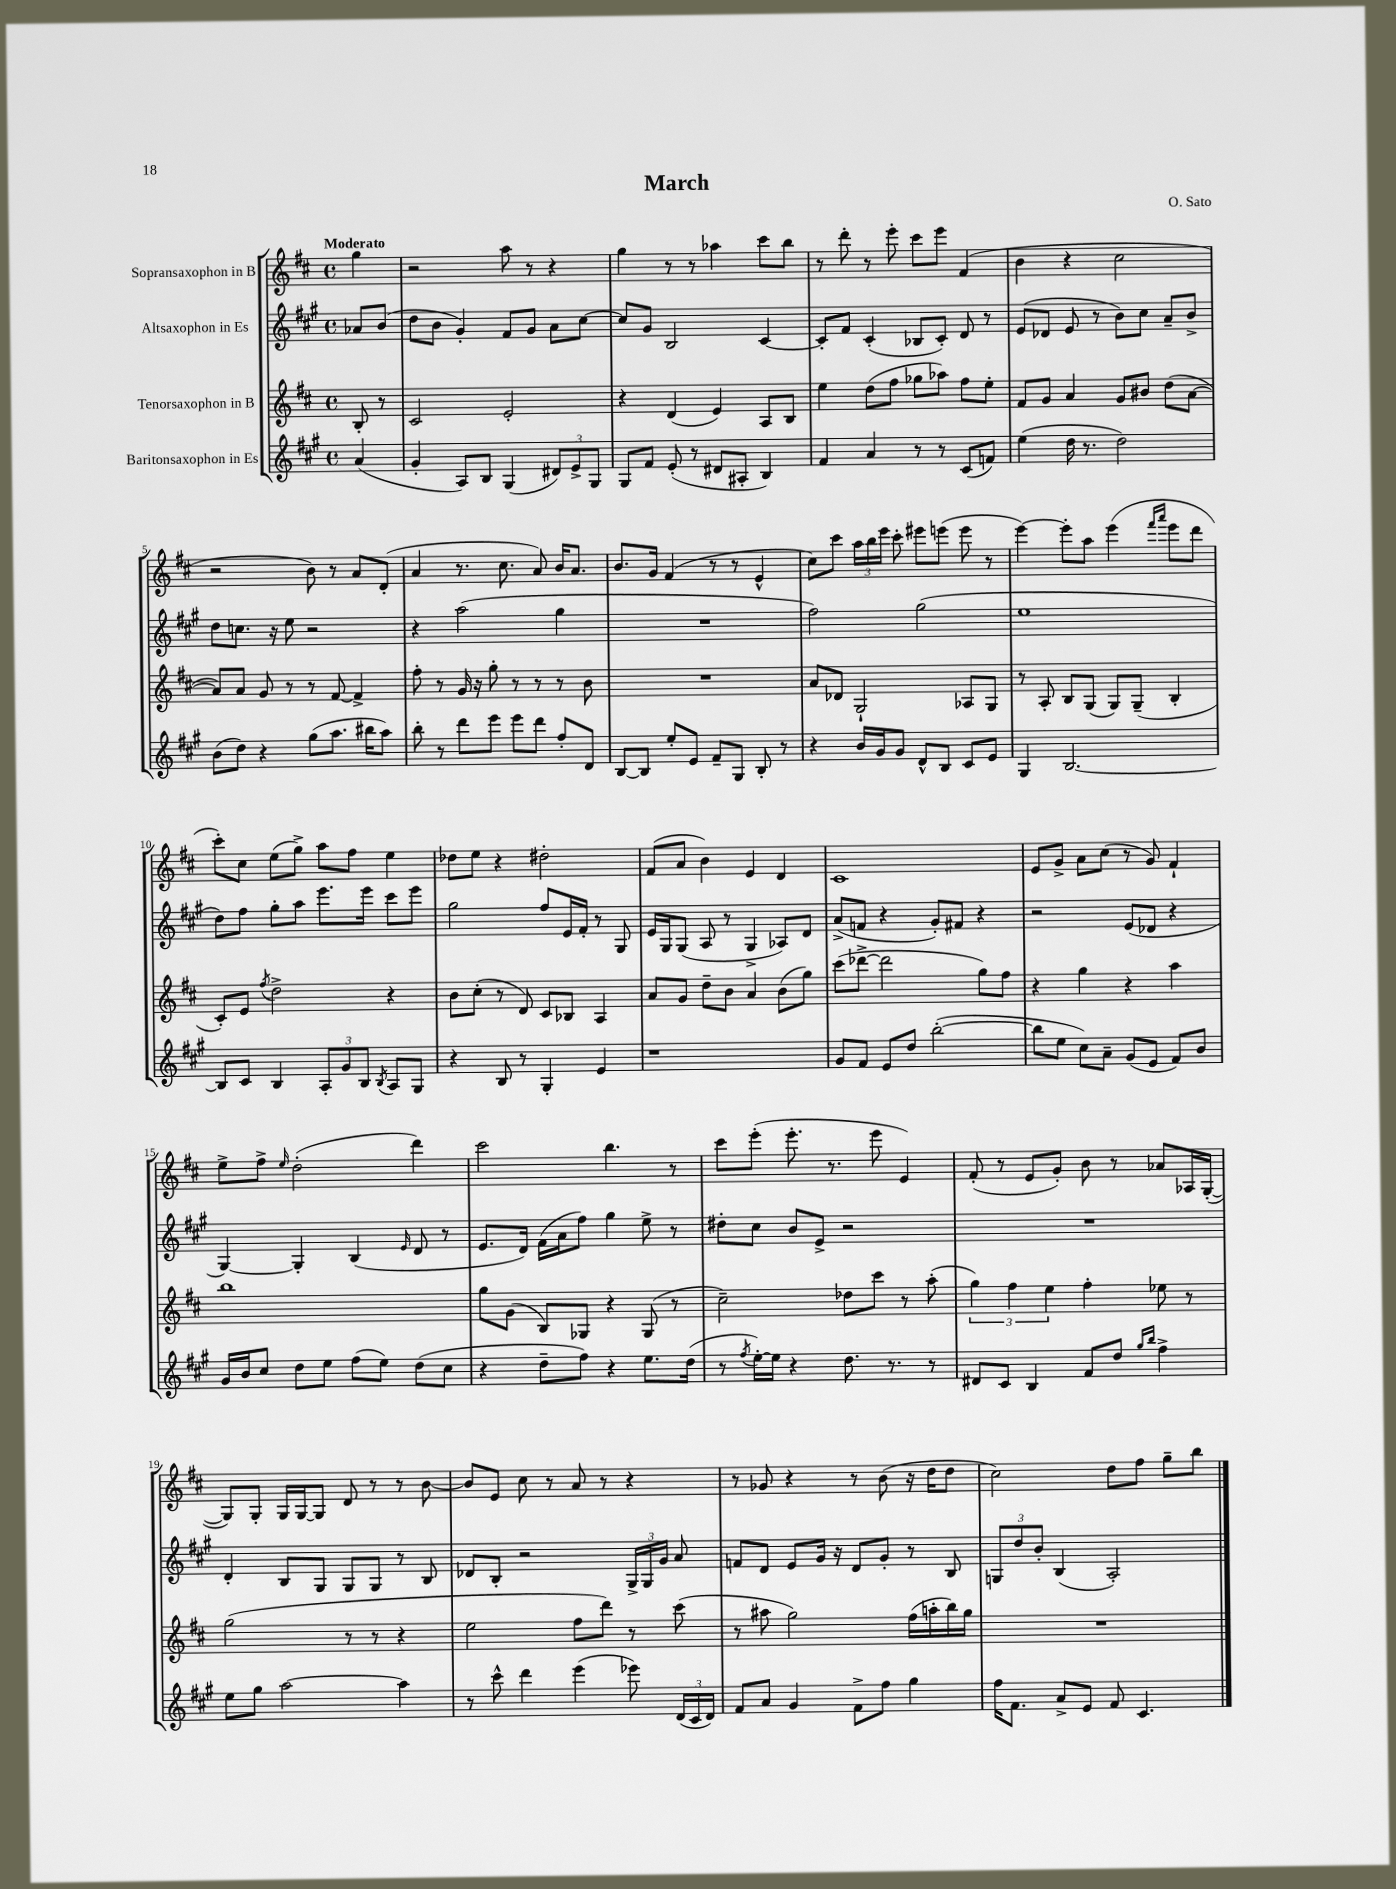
\header { title = "March" composer = "O. Sato" }
<<
\new StaffGroup <<
\new Staff = "s0" \with { instrumentName = "Sopransaxophon in B" } {
    \clef treble \key d \major \defaultTimeSignature \time 4/4 \partial 4 \tempo "Moderato"
    \autoBeamOff g''4 |
    r2 a''8 r8 r4 |
    g''4 r8 r8 aes''4 cis'''8[ b''8] |
    r8 d'''8-. r8 e'''8-. cis'''8[ e'''8] fis'4( |
    b'4 r4 cis''2 |
    r2 b'8) r8 a'8[ d'8]-.( |
    a'4 r8. cis''8. a'8) b'16[ a'8.] |
    b'8.[ g'16] fis'4( r8 r8 e'4-^ |
    cis''8[) cis'''8] \tuplet 3/2 { a''16[ b''16 e'''16] } cis'''8-. eis'''8[ e'''8]( e'''8 r8 |
    e'''4~) e'''8[-. a''8] e'''4( \grace { fis'''16[ a'''16] } e'''8[ d'''8] |
    cis'''8[-.) cis''8] e''8[( g''8]->) a''8[ fis''8] e''4 |
    des''8[ e''8] r4 dis''2-. |
    fis'8[( a'8] b'4) e'4 d'4 |
    cis'1 |
    e'8[ g'8]-> a'8[ cis''8]( r8 g'8) fis'4-! |
    e''8[-> fis''8]-> \grace { e''16 } d''2-.( d'''4) |
    cis'''2 b''4. r8 |
    cis'''8[ e'''8]-.( e'''8.-. r8. e'''8 e'4) |
    fis'8-.( r8 e'8[ g'8]-.) b'8 r8 aes'8[ aes16 g16]~-.( |
    g8[) g8]-. g16[ g16~ g8] d'8 r8 r8 b'8~ |
    b'8[ e'8] cis''8 r8 a'8 r8 r4 |
    r8 ges'8 r4 r8 b'8( r16 d''16[ d''8] |
    cis''2) d''8[ fis''8] g''8[-- b''8] \bar "|." |
}
\new Staff = "s1" \with { instrumentName = "Altsaxophon in Es" } {
    \clef treble \key a \major \defaultTimeSignature \time 4/4 \partial 4
    \autoBeamOff aes'8[ b'8]( |
    d''8[ b'8] gis'4-.) fis'8[ gis'8] a'8[ cis''8]~ |
    cis''8[ gis'8] b2 cis'4~ |
    cis'8[-. fis'8] cis'4-.( bes8[ cis'8]-.) d'8 r8 |
    e'8[( des'8] e'8 r8 b'8[) cis''8] a'8[-- b'8]-> |
    d''8[ c''8.] r16 e''8 r2 |
    r4 a''2( gis''4 |
    R1 |
    fis''2) gis''2( |
    e''1 |
    d''8[) fis''8] gis''8[-. a''8] e'''8.[ e'''16] cis'''8[ e'''8] |
    gis''2 fis''8[ e'16 fis'16]-. r8 gis8 |
    e'16[ gis16 gis8]( a8 r8 gis4-> aes8[) d'8] |
    a'8[->( f'8] r4 gis'8[-.) fis'8] r4 |
    r2 e'8[( des'8] r4 |
    gis4~) gis4-. b4( \grace { e'16 } d'8 r8 |
    e'8.[ d'16]) fis'16[( a'16 fis''8]) gis''4 e''8-> r8 |
    dis''8[-. cis''8] b'8[ e'8]-> r2 |
    R1 |
    d'4-. b8[ gis8] gis8[ gis8] r8 b8 |
    des'8[ b8]-. r2 \tuplet 3/2 { gis16[-> gis16 gis'16] } a'8 |
    f'8[ d'8] e'8[ gis'16] r16 d'8[ gis'8]-. r8 b8 |
    \tuplet 3/2 { g8[ d''8 b'8]-. } b4( a2-.) \bar "|." |
}
\new Staff = "s2" \with { instrumentName = "Tenorsaxophon in B" } {
    \clef treble \key d \major \defaultTimeSignature \time 4/4 \partial 4
    \autoBeamOff b8-. r8 |
    cis'2 e'2-. |
    r4 d'4( e'4) a8[ b8] |
    e''4 d''8[( fis''8] ges''8[ aes''8]) fis''8[ e''8]-. |
    fis'8[ g'8] a'4 g'8[ bis'8] d''8[( a'8]~ |
    a'8[) a'8] g'8 r8 r8 fis'8~ fis'4-> |
    fis''8-. r8 g'16 r16 g''8-. r8 r8 r8 b'8 |
    R1 |
    a'8[ des'8] g2-! aes8[ g8] |
    r8 a8-. b8[ g8]( g8[) g8]--( b4-. |
    cis'8[-.) e'8] \acciaccatura { fis''8 } d''2-> r4 |
    b'8[ cis''8]-.( r8 d'8) cis'8[ bes8] a4 |
    a'8[ g'8] d''8[-- b'8] a'4 b'8[( g''8]) |
    cis'''8[( des'''8]~-> des'''2 g''8[) fis''8] |
    r4 g''4 r4 a''4 |
    b''1 |
    g''8[ g'8]( b8[) ges8] r4 ges8( r8 |
    cis''2--) des''8[ cis'''8] r8 a''8-.( |
    \tuplet 3/2 { g''4) fis''4 e''4 } fis''4-. ees''8 r8 |
    g''2( r8 r8 r4 |
    e''2 fis''8[ d'''8]) r8 cis'''8( |
    r8 ais''8 g''2) fis''16[( a''16-. b''16) g''16] |
    R1 \bar "|." |
}
\new Staff = "s3" \with { instrumentName = "Baritonsaxophon in Es" } {
    \clef treble \key a \major \defaultTimeSignature \time 4/4 \partial 4
    \autoBeamOff a'4( |
    gis'4-. a8[) b8] gis4( \tuplet 3/2 { dis'8[) e'8-> gis8] } |
    gis8[ fis'8] e'8-.( r8 dis'8[ ais8]-. b4) |
    fis'4 a'4 r8 r8 cis'8[( f'8]) |
    e''4( d''16 r8. d''2) |
    b'8[( d''8]) r4 gis''8[( a''8.] bis''16[ a''8]) |
    b''8-. r8 d'''8[ e'''8] e'''8[ d'''8] fis''8[-. d'8] |
    b8[~ b8] e''8[-. e'8] fis'8[-- gis8] b8-. r8 |
    r4 b'16[ gis'16 gis'8] d'8[-^ b8] cis'8[ e'8] |
    gis4 b2.~ |
    b8[ cis'8] b4 \tuplet 3/2 { a8[-. gis'8 b8] } \acciaccatura { b8 } a8[ gis8] |
    r4 b8 r8 gis4-. e'4 |
    r1 |
    gis'8[ fis'8] e'8[ d''8] b''2~-.( |
    b''8[ e''8] cis''8[) a'8]-- gis'8[( e'8] fis'8[) b'8] |
    gis'16[ b'16 cis''8] d''8[ e''8] fis''8[( e''8]) d''8[( cis''8] |
    r4 d''8[-- fis''8]) r4 e''8.[ d''16]( |
    r8 \acciaccatura { fis''8 } e''16[~-.) e''16] r4 d''8. r8. r8 |
    dis'8[ cis'8] b4 fis'8[ d''8] \grace { gis''16[ b''16] } fis''4-> |
    e''8[ gis''8] a''2~ a''4 |
    r8 cis'''8-^ d'''4 e'''4( ees'''8) \tuplet 3/2 { d'16[( cis'16 d'16]) } |
    fis'8[ a'8] gis'4 fis'8[-> fis''8] gis''4 |
    fis''16[ fis'8.] a'8[-> e'8] fis'8 cis'4. \bar "|." |
}
>>
>>
